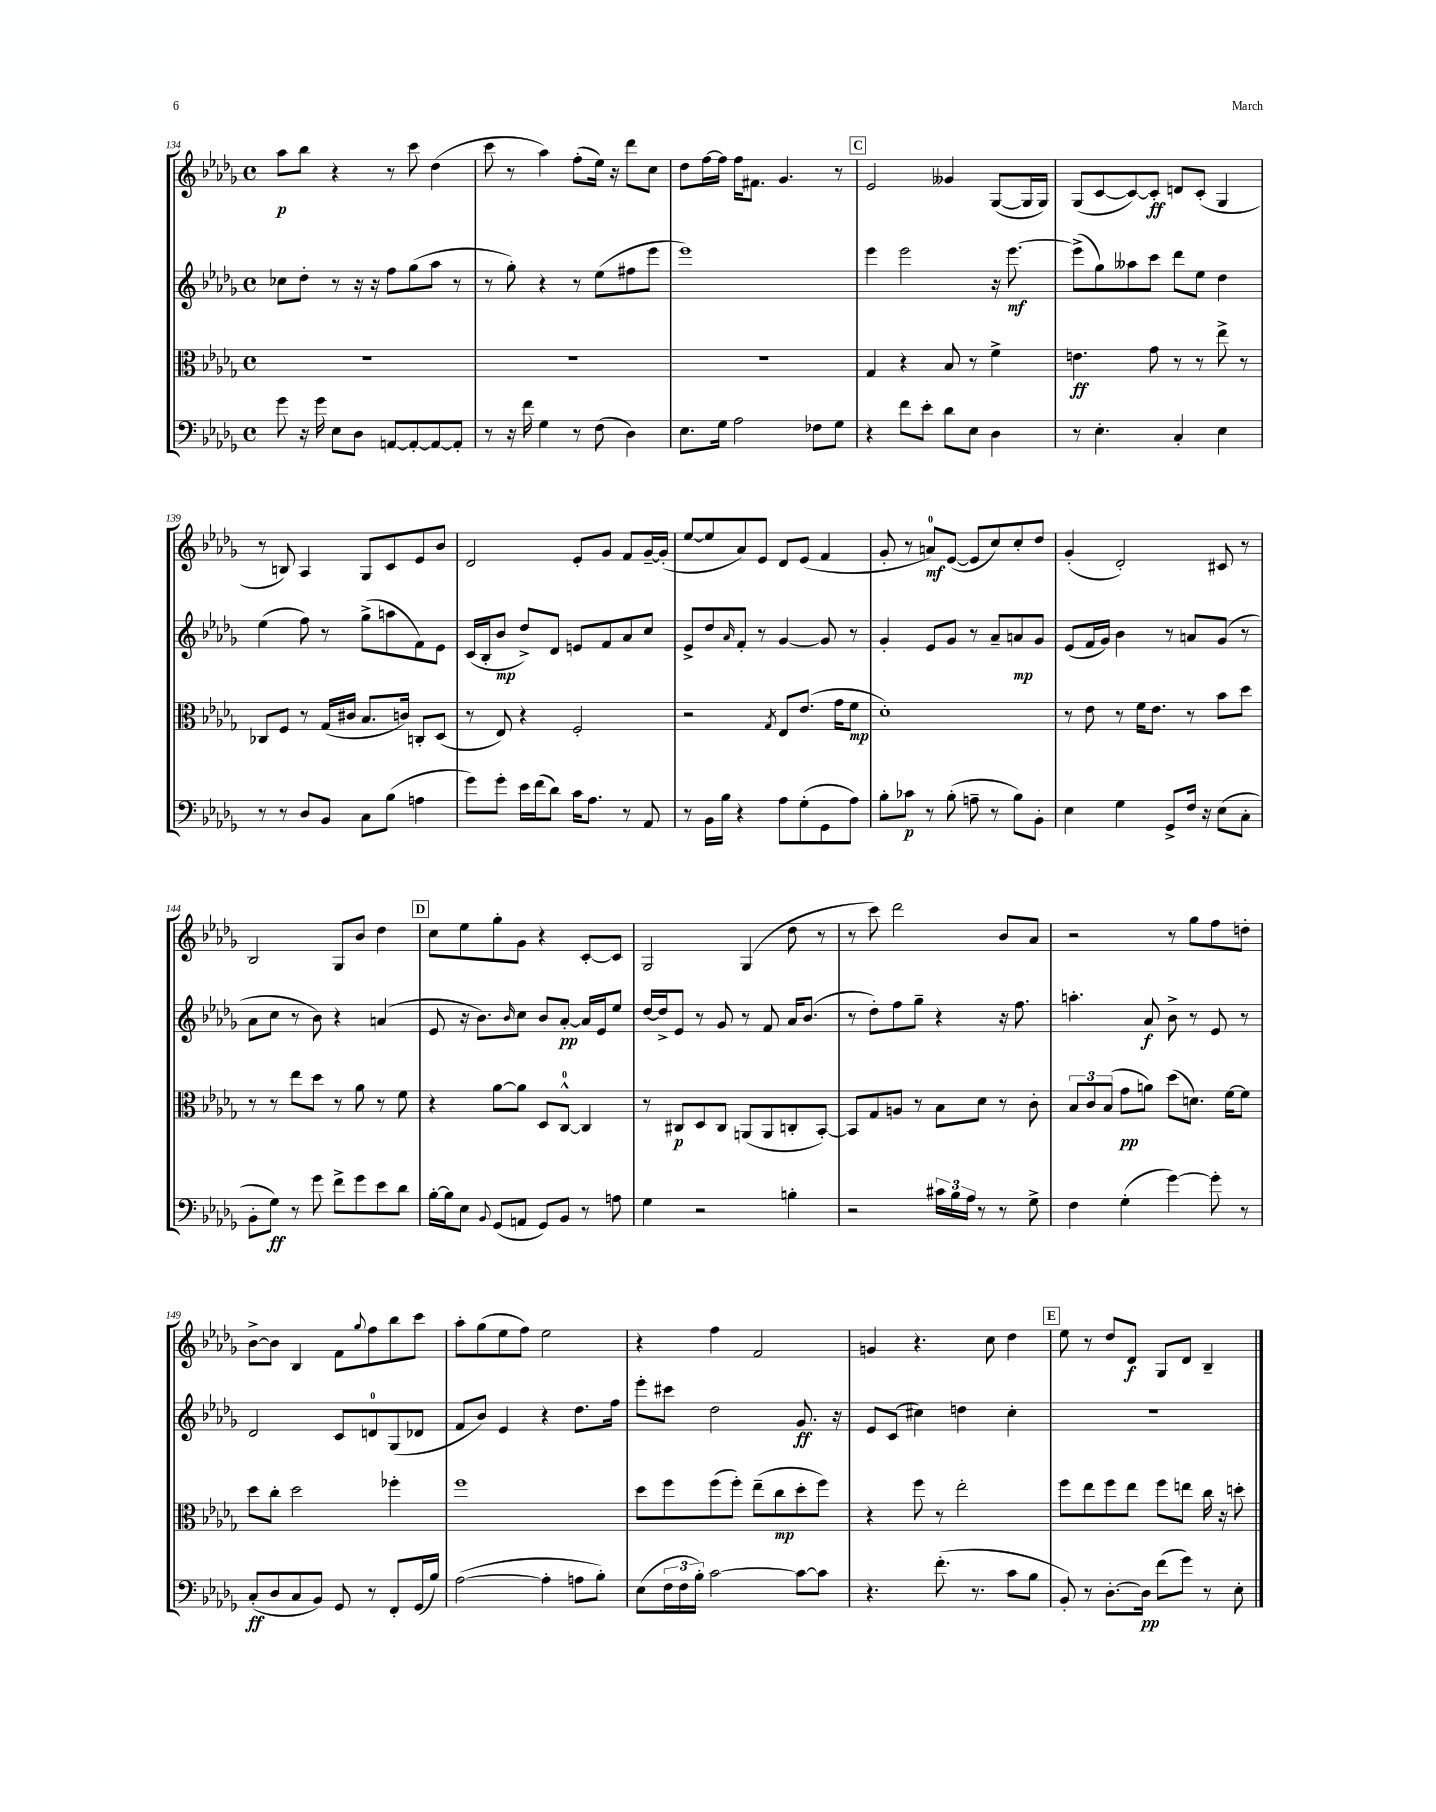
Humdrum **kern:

**kern	**kern	**kern	**kern
*staff4	*staff3	*staff2	*staff1
*clefF4	*clefC3	*clefG2	*clefG2
*k[b-e-a-d-g-]	*k[b-e-a-d-g-]	*k[b-e-a-d-g-]	*k[b-e-a-d-g-]
*M4/4	*M4/4	*M4/4	*M4/4
*met(c)	*met(c)	*met(c)	*met(c)
8g-	1r	8cc-	8aa-
16r	.	8dd-'	8bb-
16g-	.	.	.
8E-	.	8r	4r
8D-	.	16r	.
.	.	16r	.
[8AA	.	8ff	8r
8AA'_	.	(8gg-	8ccc
8AA_	.	8aa-	(4dd-
8AA']	.	8r	.
=	=	=	=
8r	1r	8r	8ccc
16r	.	8gg-')	8r
16f	.	.	.
4G-	.	4r	4aa-)
8r	.	8r	(8ff'
(8F	.	(8ee-	16ee-)
.	.	.	16r
4D-)	.	8ff#	8ddd-
.	.	8eee-	8cc
=	=	=	=
8.E-	1r	1eee-)	8dd-
.	.	.	[16ff
16G-	.	.	16ff]
2A-	.	.	16ff
.	.	.	8.f#
.	.	.	4.g-
8F-	.	.	.
8G-	.	.	8r
=	=	=	=
4r	4G-	4eee-	2e-
8f	4r	2eee-	.
8e-'	.	.	.
8d-	8B-	.	4g--
8E-	8r	.	.
4D-	4f^	16r	([8G-
.	.	[8.eee-	.
.	.	.	16G-]
.	.	.	16G-)
=	=	=	=
8r	4.e	(8eee-^]	(8G-
4.E-'	.	8gg-)	[8c
.	.	8aa--	8c_)
.	8g-	8ccc	8c']
4C'	8r	8ddd-	8d
.	8r	8ee-	(8c'
4E-	8ee-^	4dd-	4G-
.	8r	.	.
=	=	=	=
8r	8C-	(4ee-	8r
8r	8F	.	8B)
8D-	8r	8ff)	4A-
8BB-	(16G-	8r	.
.	16c#	.	.
8C	8.B-	(8gg-^	8G-
(8B-	.	8aa	8c
.	16c)	.	.
4A	8C'	8f)	8e-
.	(8D-	8e-	8b-
=	=	=	=
8g-)	8r	(16c	2d-
.	.	16B-'	.
8g-'	8E-)	8b-	.
16e-	4r	8dd-^)	.
(16f	.	.	.
8d-)	.	8d-	.
16c	2F'	8e	8e-'
8.A-	.	.	.
.	.	8f	8g-
8r	.	8a-	8f
8AA-	.	8cc	[16g-~
.	.	.	(16g-']
=	=	=	=
8r	2r	8e-^	[8ee-
16BB-	.	8dd-	8ee-]
16B-	.	.	.
.	.	16qqa-	.
4r	.	8f'	8a-)
.	.	8r	8e-
.	8qG-	.	.
8A-	8E-	[4g-	8d-
(8G-'	(8.e-	.	(8e-
8GG-	.	8g-]	4f
.	16g-	.	.
8A-)	8f	8r	.
=	=	=	=
8B-'	1d-')	4g-'	8g-'
8c-	.	.	8r
8r	.	8e-	8a)
(8B-'	.	8g-	([8e-
8A~	.	8r	8e-]
8r	.	8a-~	8cc)
8B-)	.	8a	8cc'
8BB-'	.	8g-	8dd-
=	=	=	=
4E-	8r	(8e-	(4g-'
.	8e-	16f	.
.	.	16g-)	.
4G-	8r	4b-	2d-')
.	16f	.	.
.	8.e-	.	.
8GG-^	.	8r	.
16F	8r	8a	.
16r	.	.	.
(8E-	8b-	(8g-	8c#
8C'	8dd-	8r	8r
=	=	=	=
8BB-'	8r	8a-	2B-
8G-)	8r	8cc	.
8r	8ee-	8r	.
8g-	8dd-	8b-)	.
8f^	8r	4r	8G-
8g-	8a-	.	8b-
8e-	8r	(4a	4dd-
8d-	8f	.	.
=	=	=	=
[16B-'	4r	8e-	8cc
16B-]	.	.	.
8E-	.	16r	8ee-
.	.	8.b-)	.
8qqBB-	.	.	.
(8GG-	[8a-	.	8gg-'
.	.	16qqb-	.
8AA	8a-]	8cc	8g-
8GG-)	8D-	8b-	4r
8BB-	[8C^^	[8a-'	.
8r	4C]	16a-]	[8c'
.	.	16e-	.
8A	.	8ee-	8c]
=	=	=	=
4G-	8r	[16dd-	2G-
.	.	16dd-^]	.
.	8C#	8e-	.
2r	8D-	8r	.
.	8C#	8g-	.
.	(8AA	8r	(4G-
.	8AA	8f	.
4B'	8C'	16a-	8dd-
.	.	(8.b-	.
.	[8BB-')	.	8r
=	=	=	=
2r	8BB-]	8r	8r
.	8G-	8dd-')	8ccc)
.	8A	8ff	2ddd-
.	8r	8gg-~	.
24c#	8B-	4r	.
24B-	.	.	.
24A-	.	.	.
8r	8d-	.	.
8r	8r	16r	8b-
.	.	8.ff	.
8G-^	8c'	.	8a-
=	=	=	=
4F	12B-	4.aa'	2r
.	12c	.	.
.	(12B-	.	.
(4G-'	8g-	.	.
.	8a)	8a-	.
[4g-)	(8dd-	8b-^	8r
.	8.d)	8r	8gg-
8g-']	.	8e-	8ff
.	[16f	.	.
8r	8f]	8r	8dd'
=	=	=	=
(8C'	8dd-	2d-	[8b-^
8D-	8cc'	.	8b-]
8C	2dd-	.	4B-
8BB-)	.	.	.
8GG-	.	8c	8f
.	.	.	8qqgg-
8r	.	8d	8ff
8FF'	4ff-'	(8G-	8bb-
(16GG-	.	8d-	8ccc
16B-)	.	.	.
=	=	=	=
([2A-	1ff	8f	8aa-'
.	.	8b-)	(8gg-
.	.	4e-	8ee-
.	.	.	8ff)
4A-']	.	4r	2ee-
8A	.	8.dd-	.
8B-')	.	.	.
.	.	16ff	.
=	=	=	=
(8E-	8dd-	8eee-'	4r
24F	8ff	8ccc#	.
24F	.	.	.
24B-')	.	.	.
[2c	(8ff	2dd-	4ff
.	8ff')	.	.
.	(8ee-~	.	2f
.	8cc	.	.
8c_	8dd-'	8.g-	.
8c]	8ff)	.	.
.	.	16r	.
=	=	=	=
4.r	4r	8e-	4g
.	.	(8c	.
.	8ff	4cc#)	4.r
(8.f'	8r	.	.
.	2ee-'	4dd	.
8.r	.	.	.
.	.	.	8cc
8c	.	4cc#'	4dd-
8B-	.	.	.
=	=	=	=
8BB-')	8ff	1r	8ee-
8r	8ee-	.	8r
[8.D-'	8ff	.	8dd-
.	8ee-	.	8d-
16D-]	.	.	.
(8f	8ff	.	8G-
8g-)	8ee	.	8d-
8r	16cc	.	4B-~
.	16r	.	.
8E-'	8dd'	.	.
==	==	==	==
*-	*-	*-	*-
